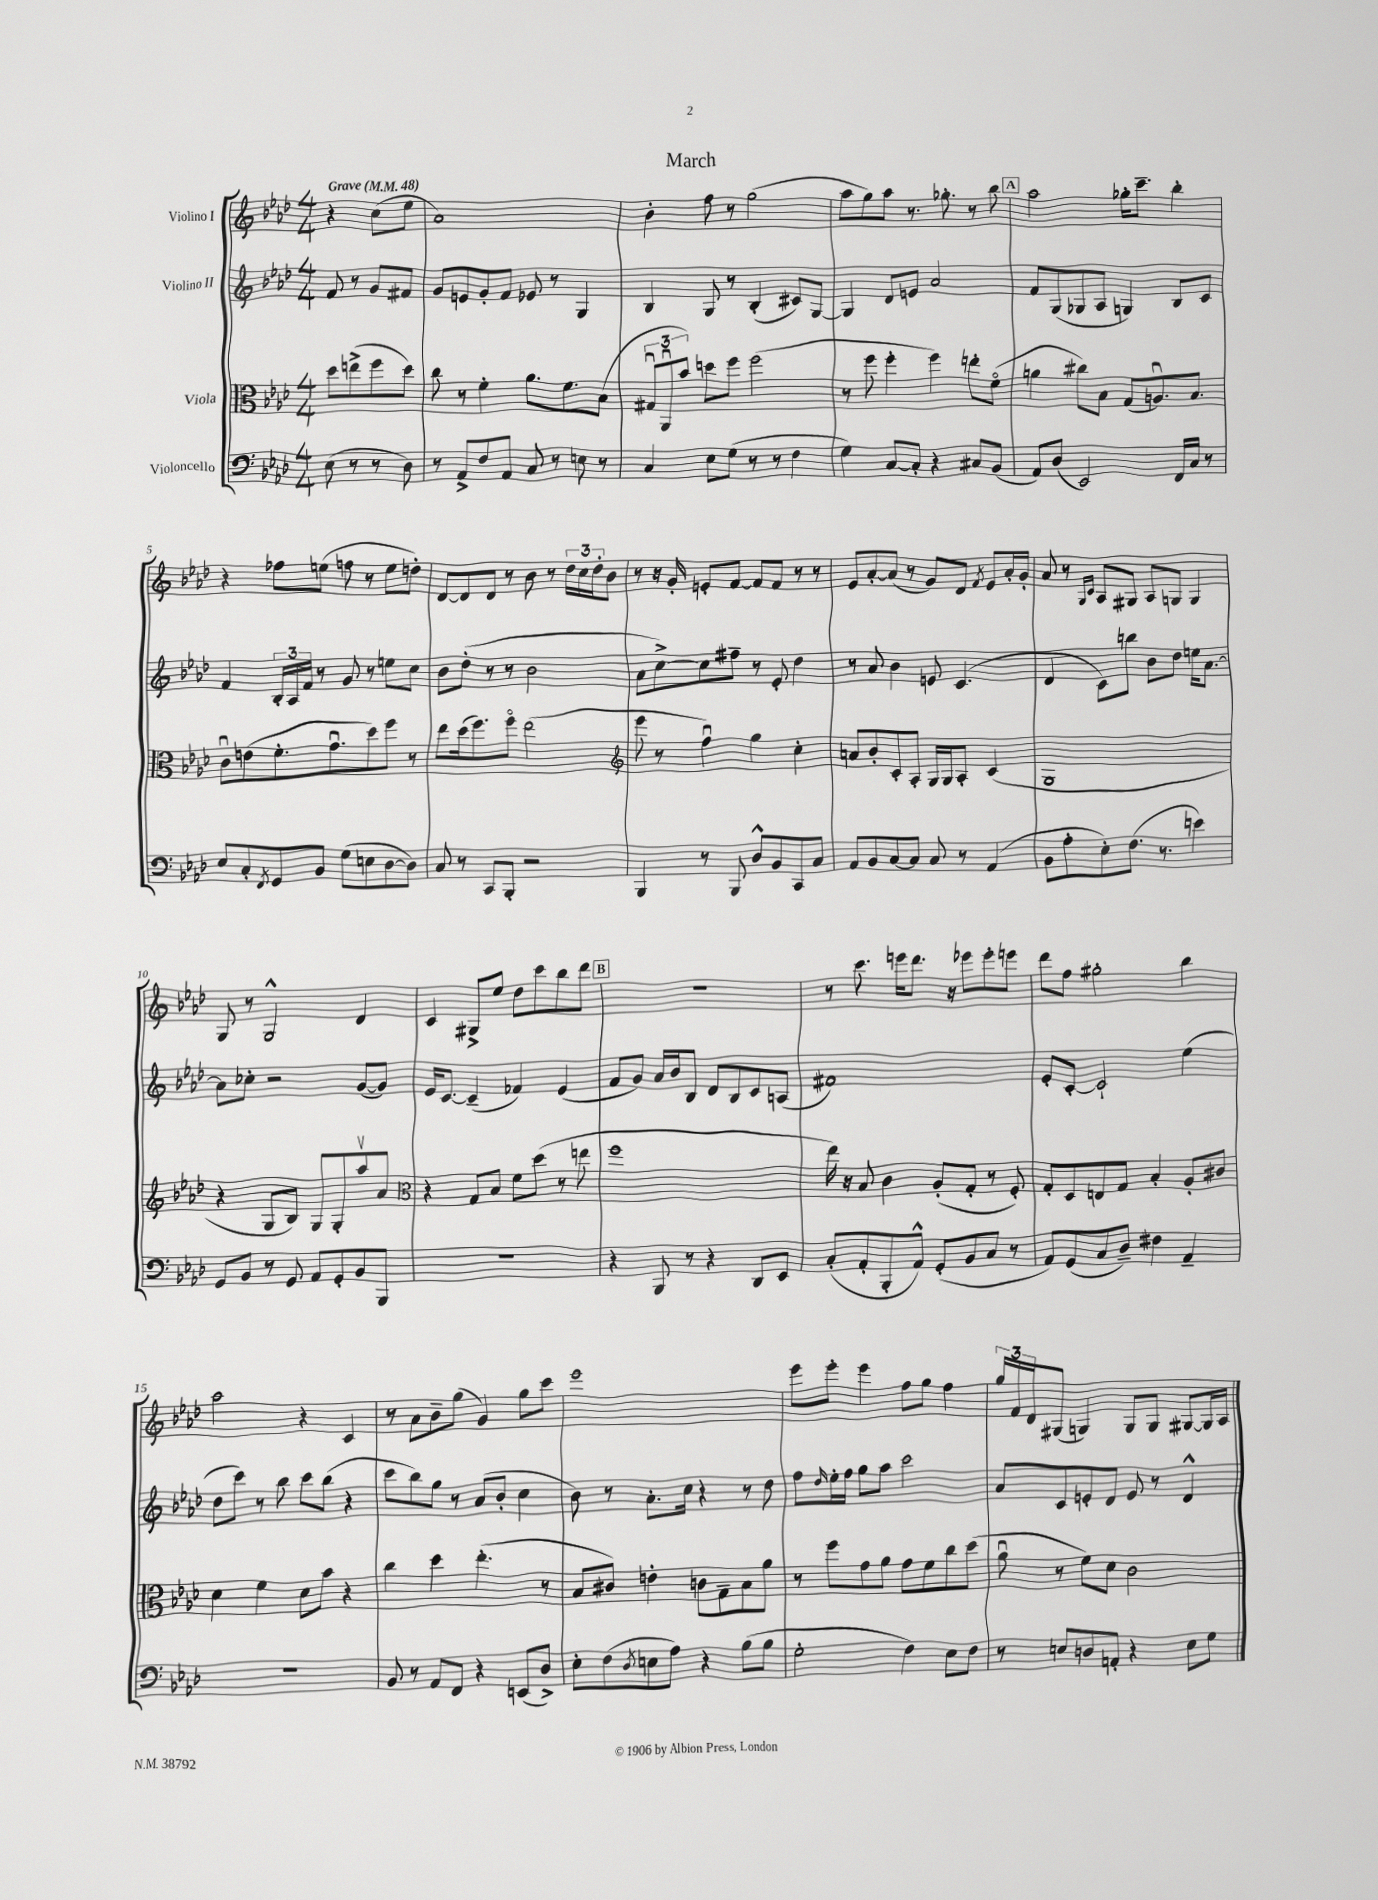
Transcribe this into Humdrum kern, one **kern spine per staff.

**kern	**kern	**kern	**kern
*staff4	*staff3	*staff2	*staff1
*clefF4	*clefC3	*clefG2	*clefG2
*k[b-e-a-d-]	*k[b-e-a-d-]	*k[b-e-a-d-]	*k[b-e-a-d-]
*M4/4	*M4/4	*M4/4	*M4/4
*MM48	*MM48	*MM48	*MM48
(8E-	8dd-	8f	4r
8r	(8ee^	8r	.
8r	8ff	8g	(8cc
8D-)	8dd-)	8f#	8ee-
=	=	=	=
8r	8cc	8g	1a-)
8AA-^	8r	8e	.
8F	4f'	8g'	.
8AA-	.	8f	.
8C	8.a-	8e-	.
8r	.	8r	.
.	8.f	.	.
8E	.	4G	.
8r	(8B-	.	.
=	=	=	=
4C	12G#u	4B-	4b-'
.	12AA-u	.	.
.	12b-)	.	.
8E-	8dd	8G	8ff
(8G	8ff	8r	8r
8r	(2ff	(4B-'	(2gg
8r	.	.	.
4F	.	8c#)	.
.	.	[8G	.
=	=	=	=
4G)	8r	4G]	8aa-
.	8ff	.	8gg)
[8C	4ff'	8d-	8aa-
8C']	.	8e	8.r
4r	4ff)	2a-	.
.	.	.	8.gg-'
8C#	8ee'	.	8r
(8BB-	(8fo	.	8bb-
=	=	=	=
8AA-)	4a	8f	2aa-
(8D-	.	(8G	.
2EE-)	8cc#)	8G-	.
.	8B-	8A-	.
.	(8G	4G)	16gg-'
.	.	.	8.ccc~
.	8.Au)	.	.
16FF	.	8B-	4bb-'
16C	8.B-	.	.
8r	.	8c	.
=	=	=	=
8E-	8cu	4f	4r
8C'	(8e	.	.
8qFF	.	.	.
8GG	8.f'	24B-'	8ff-
.	.	24A-	.
.	.	24f	.
8BB-	.	8r	(8ee
.	8.gu	.	.
(8G	.	8g	8ff
8E	8dd-)	8r	8r
[8D-	8ff	8ee	8ee
8D-])	8r	8cc	8dd')
=	=	=	=
8C	8ee-	8b-	[8d-
8r	(16dd-	(8dd-'	8d-]
.	8.ff)	.	.
8CC	.	8r	8d-
8BBB-'	8ffo	8r	8r
2r	(2ee-	2b-	8b-
.	.	.	8r
.	.	.	24dd-
.	.	.	24cc
.	.	.	24dd-'
.	.	.	8b-
=	=	=	=
*	*clefG2	*	*
4BBB-	8eee-	8a-	8r
.	8r	[8cc^)	16r
.	.	.	16g'
8r	4ffu)	8cc]	8e'
8BBB-	.	8ff#~	[8f
8D-^^	4gg	8r	8f]
8BB-	.	8e-'	8f
8CC	4cc'	4dd-	8r
8C	.	.	8r
=	=	=	=
8AA-	8a	8r	8e-
8BB-	8b-'	8a-	[8a-'
[8C	8c'	4b-	(8a-]
8C]	8A-'	.	8r
8C	16G	8e	8g)
.	16G	.	.
8r	8A-'	(4.c	8d-
.	.	.	8qf
(4AA-	(4c	.	8e-
.	.	.	16a-'
.	.	.	16g'
=	=	=	=
8BB-	1G	4d-	8a-
8A-'	.	.	8r
.	.	.	16qqG
.	.	.	16qqc
8E-')	.	8c)	8A-
(8.F	.	8bb	8G#
.	.	8b-	8A-
8.r	.	.	.
.	.	8dd-	8G
4e)	.	16ee	4G
.	.	[8.a-	.
=	=	=	=
8GG	4r	8a-]	8G
8BB-	.	8cc-'	8r
8r	8G	2r	2G^^
8GG	8B-)	.	.
8AA-	8G	.	.
8GG'	8G'	.	.
8BB-	8aa-v	([8g	4d-
8BBB-	8a-	8g])	.
=	=	=	=
*	*clefC3	*	*
1r	4r	16e-	4c
.	.	[8.c	.
.	8G	(4c~]	8G#^
.	8B-	.	8ee-
.	8f	4f-)	8dd-
.	(8dd-	.	8ccc
.	8r	(4e-	8bb-
.	8ee	.	8ddd-
=	=	=	=
4r	1ff	8f	1r
.	.	8g)	.
8BBB-	.	16a-	.
.	.	16b-	.
8r	.	8B-	.
4r	.	8d-	.
.	.	8B-	.
8DD-	.	8c	.
8EE-	.	(8A	.
=	=	=	=
(8C'	16ee-)	1f#)	8r
.	16r	.	.
8AA-'	8B-	.	8.ccc
8BBB-'	4c	.	.
.	.	.	16eee
8AA-^^)	.	.	8.ddd-
(8GG'	(8A-'	.	.
.	.	.	16r
8BB-	8G'	.	8eee-
8C	8r	.	8eee-'
8r	8F')	.	8eee
=	=	=	=
8AA-)	8G'	8e-'	8ddd-
(8GG	8D-	[8c'	8ff
8C	8E	2c`]	2gg#'
8D-~)	8G	.	.
4F#	4B-'	.	.
4AA-~	8A-'	(4ee-	4bb-
.	8c#	.	.
=	=	=	=
1r	4d-	8dd-	2aa-
.	.	8ccc)	.
.	4f	8r	.
.	.	8bb-	.
.	8d-	8ccc	4r
.	8b-	(8bb-	.
.	4r	4r	4c
=	=	=	=
8BB-	4cc	8ccc	8r
8r	.	8bb-)	8a-
8AA-	4dd-	8gg	8b-~
8FF	.	8r	(8gg
4r	(4.ee-'	(8a-	4g)
.	.	8b-'	.
(8EE	.	4cc	8gg
8D-^)	8r	.	8ccc
=	=	=	=
8E-'	8B-	8b-)	1eee-
(8F	8c#)	8r	.
8qD-	.	.	.
8E	4e'	8.a-'	.
8A-)	.	.	.
.	.	16cc	.
4r	8c	4r	.
.	8G~	.	.
(8B-	8B-	8r	.
8B-	8a-	8dd-	.
=	=	=	=
2G'	8r	8ff	8eee-
.	.	16qqdd-	.
.	8ff	16ee-'	8eee-'
.	.	16ff	.
.	8g	8gg	4eee-
.	8a-	8aa-	.
4F)	8g	2ccc	8ff
.	8f	.	8gg
8E-	8cc	.	4ff
8F	(8dd-	.	.
=	=	=	=
8r	8a-u	8a-	24gg
.	.	.	24f
.	.	.	24d-
8E	8r	8c	(8G#
8D	8f)	8e'	4G)
8AA'	8d-	8d-	.
4r	2c	8e	8G
.	.	8r	8G
8E	.	4d-^^	[8G#
8G	.	.	16G#]
.	.	.	16A-
==	==	==	==
*-	*-	*-	*-
